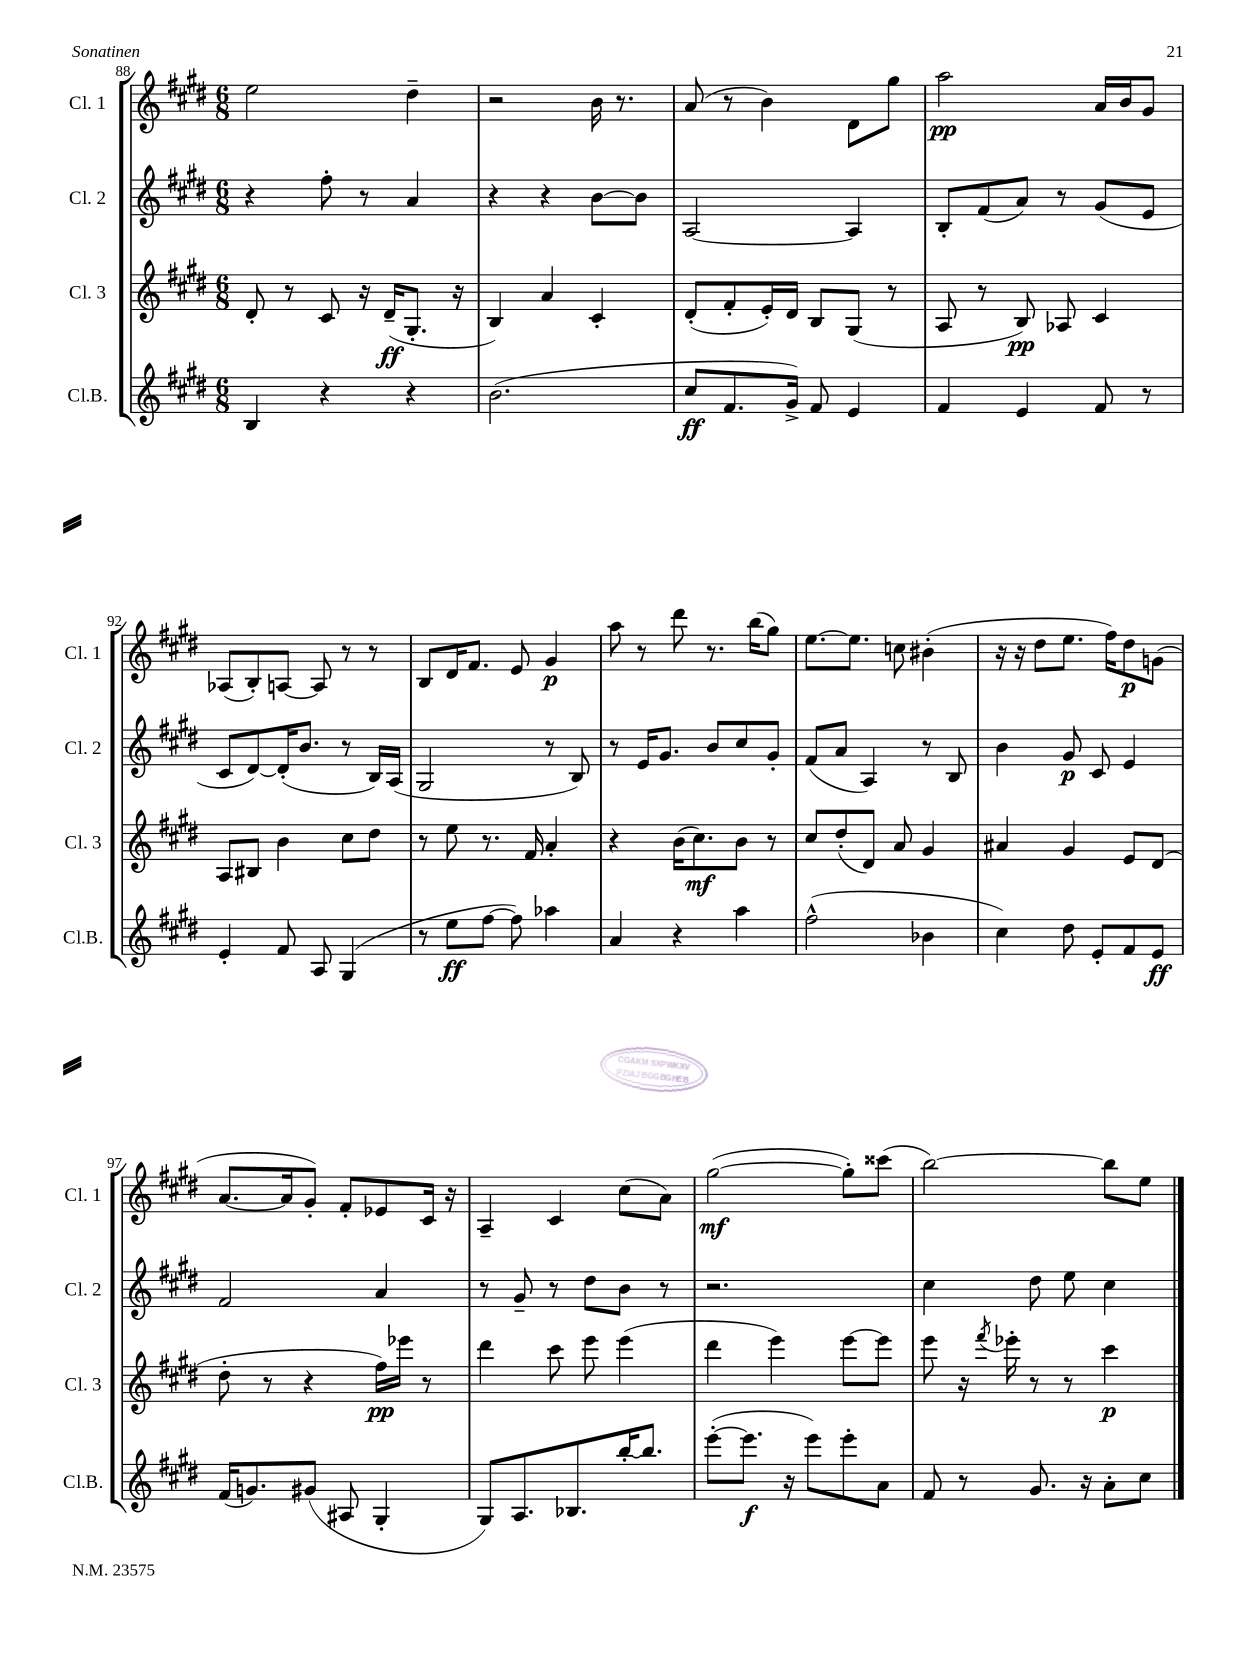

**kern	**dynam	**kern	**dynam	**kern	**dynam	**kern	**dynam
*part4	*part4	*part3	*part3	*part2	*part2	*part1	*part1
*staff4	*staff4	*staff3	*staff3	*staff2	*staff2	*staff1	*staff1
*I"Cl.B.	*	*I"Cl. 3	*	*I"Cl. 2	*	*I"Cl. 1	*
*I'Cl.B.	*	*I'Cl. 3	*	*I'Cl. 2	*	*I'Cl. 1	*
*clefG2	*	*clefG2	*	*clefG2	*	*clefG2	*
*k[f#c#g#d#]	*	*k[f#c#g#d#]	*	*k[f#c#g#d#]	*	*k[f#c#g#d#]	*
*M6/8	*	*M6/8	*	*M6/8	*	*M6/8	*
=88	=88	=88	=88	=88	=88	=88	=88
4B/	.	8d#'/	.	4r	.	2ee\	.
.	.	8r	.	.	.	.	.
4r	.	8c#/	.	8ff#'\	.	.	.
.	.	16r	.	8r	.	.	.
.	.	(16d#~/KL	ff	.	.	.	.
4r	.	8.G#'/J	.	4a/	.	4dd#~\	.
.	.	16r	.	.	.	.	.
=89	=89	=89	=89	=89	=89	=89	=89
(2.b\	.	4B/)	.	4r	.	2r	.
.	.	4a/	.	4r	.	.	.
.	.	4c#'/	.	[8b\L	.	16b\	.
.	.	.	.	.	.	8.r	.
.	.	.	.	8b\J]	.	.	.
=90	=90	=90	=90	=90	=90	=90	=90
8cc#/L	ff	(8d#'/L	.	[2A/	.	(8a/	.
8.f#/	.	8f#'/	.	.	.	8r	.
.	.	16e'/L)	.	.	.	4b\)	.
16g#^/Jk)	.	16d#/JJ	.	.	.	.	.
8f#/	.	8B/L	.	.	.	.	.
4e/	.	(8G#/J	.	4A/]	.	8d#\L	.
.	.	8r	.	.	.	8gg#\J	.
=91	=91	=91	=91	=91	=91	=91	=91
4f#/	.	8A/	.	8B'/L	.	2aa\	pp
.	.	8r	.	(8f#/	.	.	.
4e/	.	8B/)	pp	8a/J)	.	.	.
.	.	8A-X/	.	8r	.	.	.
8f#/	.	4c#/	.	(8g#/L	.	16a/LL	.
.	.	.	.	.	.	16b/J	.
8r	.	.	.	8e/J	.	8g#/J	.
!!LO:LB:g=z
=92	=92	=92	=92	=92	=92	=92	=92
4e'/	.	8A/L	.	8c#/L	.	(8A-X/L	.
.	.	8B#X/J	.	[8d#/)	.	8B'/)	.
8f#/	.	4b\	.	(16d#'/K]	.	[8An/J	.
.	.	.	.	8.b/J	.	.	.
8A/	.	.	.	.	.	8A/]	.
(4G#/	.	8cc#\L	.	8r	.	8r	.
.	.	8dd#\J	.	16B/LL)	.	8r	.
.	.	.	.	(16A/JJ	.	.	.
=93	=93	=93	=93	=93	=93	=93	=93
8r	.	8r	.	2G#/	.	8B/L	.
8ee\L	ff	8ee\	.	.	.	16d#/K	.
.	.	.	.	.	.	8.f#/J	.
[8ff#\J	.	8.r	.	.	.	.	.
8ff#\])	.	.	.	.	.	8e/	.
.	.	16f#/	.	.	.	.	.
4aa-X\	.	4a'/	.	8r	.	4g#/	p
.	.	.	.	8B/)	.	.	.
=94	=94	=94	=94	=94	=94	=94	=94
4a/	.	4r	.	8r	.	8aa\	.
.	.	.	.	16e/KL	.	8r	.
.	.	.	.	8.g#/J	.	.	.
4r	.	(16b\KL	.	.	.	8ddd#\	.
.	.	8.cc#\)	mf	.	.	.	.
.	.	.	.	8b/L	.	8.r	.
4aa\	.	8b\J	.	8cc#/	.	.	.
.	.	.	.	.	.	(16bb\KL	.
.	.	8r	.	8g#'/J	.	8gg#\J)	.
=95	=95	=95	=95	=95	=95	=95	=95
(2ff#^^\	.	8cc#/L	.	(8f#/L	.	[8.ee\L	.
.	.	(8dd#'/	.	8a/J	.	.	.
.	.	.	.	.	.	8.ee\J]	.
.	.	8d#/J)	.	4A/)	.	.	.
.	.	8a/	.	.	.	8ccn\	.
4b-X\	.	4g#/	.	8r	.	(4b#X'\	.
.	.	.	.	8B/	.	.	.
=96	=96	=96	=96	=96	=96	=96	=96
4cc#\)	.	4a#X/	.	4b\	.	16r	.
.	.	.	.	.	.	16r	.
.	.	.	.	.	.	8dd#\L	.
8dd#\	.	4g#/	.	8g#/	p	8.ee\J	.
8e'/L	.	.	.	8c#/	.	.	.
.	.	.	.	.	.	16ff#\KL)	.
8f#/	.	8e/L	.	4e/	.	8dd#\	p
8e/J	ff	(8d#/J	.	.	.	(8gn\J	.
!!LO:LB:g=z
=97	=97	=97	=97	=97	=97	=97	=97
(16f#/KL	.	8dd#'\	.	2f#/	.	[8.a/L	.
8.gn/)	.	.	.	.	.	.	.
.	.	8r	.	.	.	.	.
.	.	.	.	.	.	16a/k]	.
(8g#X/J	.	4r	.	.	.	8g#'/J)	.
8A#X/	.	.	.	.	.	8f#'/L	.
4G#'/	.	16ff#\LL)	pp	4a/	.	8e-X/	.
.	.	16eee-X\JJ	.	.	.	.	.
.	.	8r	.	.	.	16c#/Jk	.
.	.	.	.	.	.	16r	.
=98	=98	=98	=98	=98	=98	=98	=98
8G#/L)	.	4ddd#\	.	8r	.	4A~/	.
8.A/	.	.	.	8g#~/	.	.	.
.	.	8ccc#\	.	8r	.	4c#/	.
8.B-X/	.	.	.	.	.	.	.
.	.	8eee\	.	8dd#\L	.	.	.
[16bb'/K	.	(4eee\	.	8b\J	.	(8cc#\L	.
8.bb/J]	.	.	.	.	.	.	.
.	.	.	.	8r	.	8a\J)	.
=99	=99	=99	=99	=99	=99	=99	=99
([8eee'\L	.	4ddd#\	.	2.r	.	([2gg#\	mf
8.eee\J]	f	.	.	.	.	.	.
.	.	4eee\)	.	.	.	.	.
16r	.	.	.	.	.	.	.
8eee\L)	.	.	.	.	.	.	.
8eee'\	.	[8eee\L	.	.	.	8gg#'\L])	.
8a\J	.	8eee\J]	.	.	.	(8ccc##X\J	.
=100	=100	=100	=100	=100	=100	=100	=100
8f#/	.	8eee\	.	4cc#\	.	[2bb\)	.
8r	.	16r	.	.	.	.	.
.	.	8qfff#/	.	.	.	.	.
.	.	16eee-X'\	.	.	.	.	.
8.g#/	.	8r	.	8dd#\	.	.	.
.	.	8r	.	8ee\	.	.	.
16r	.	.	.	.	.	.	.
8a'\L	.	4ccc#\	p	4cc#\	.	8bb\L]	.
8cc#\J	.	.	.	.	.	8ee\J	.
==	==	==	==	==	==	==	==
*-	*-	*-	*-	*-	*-	*-	*-
